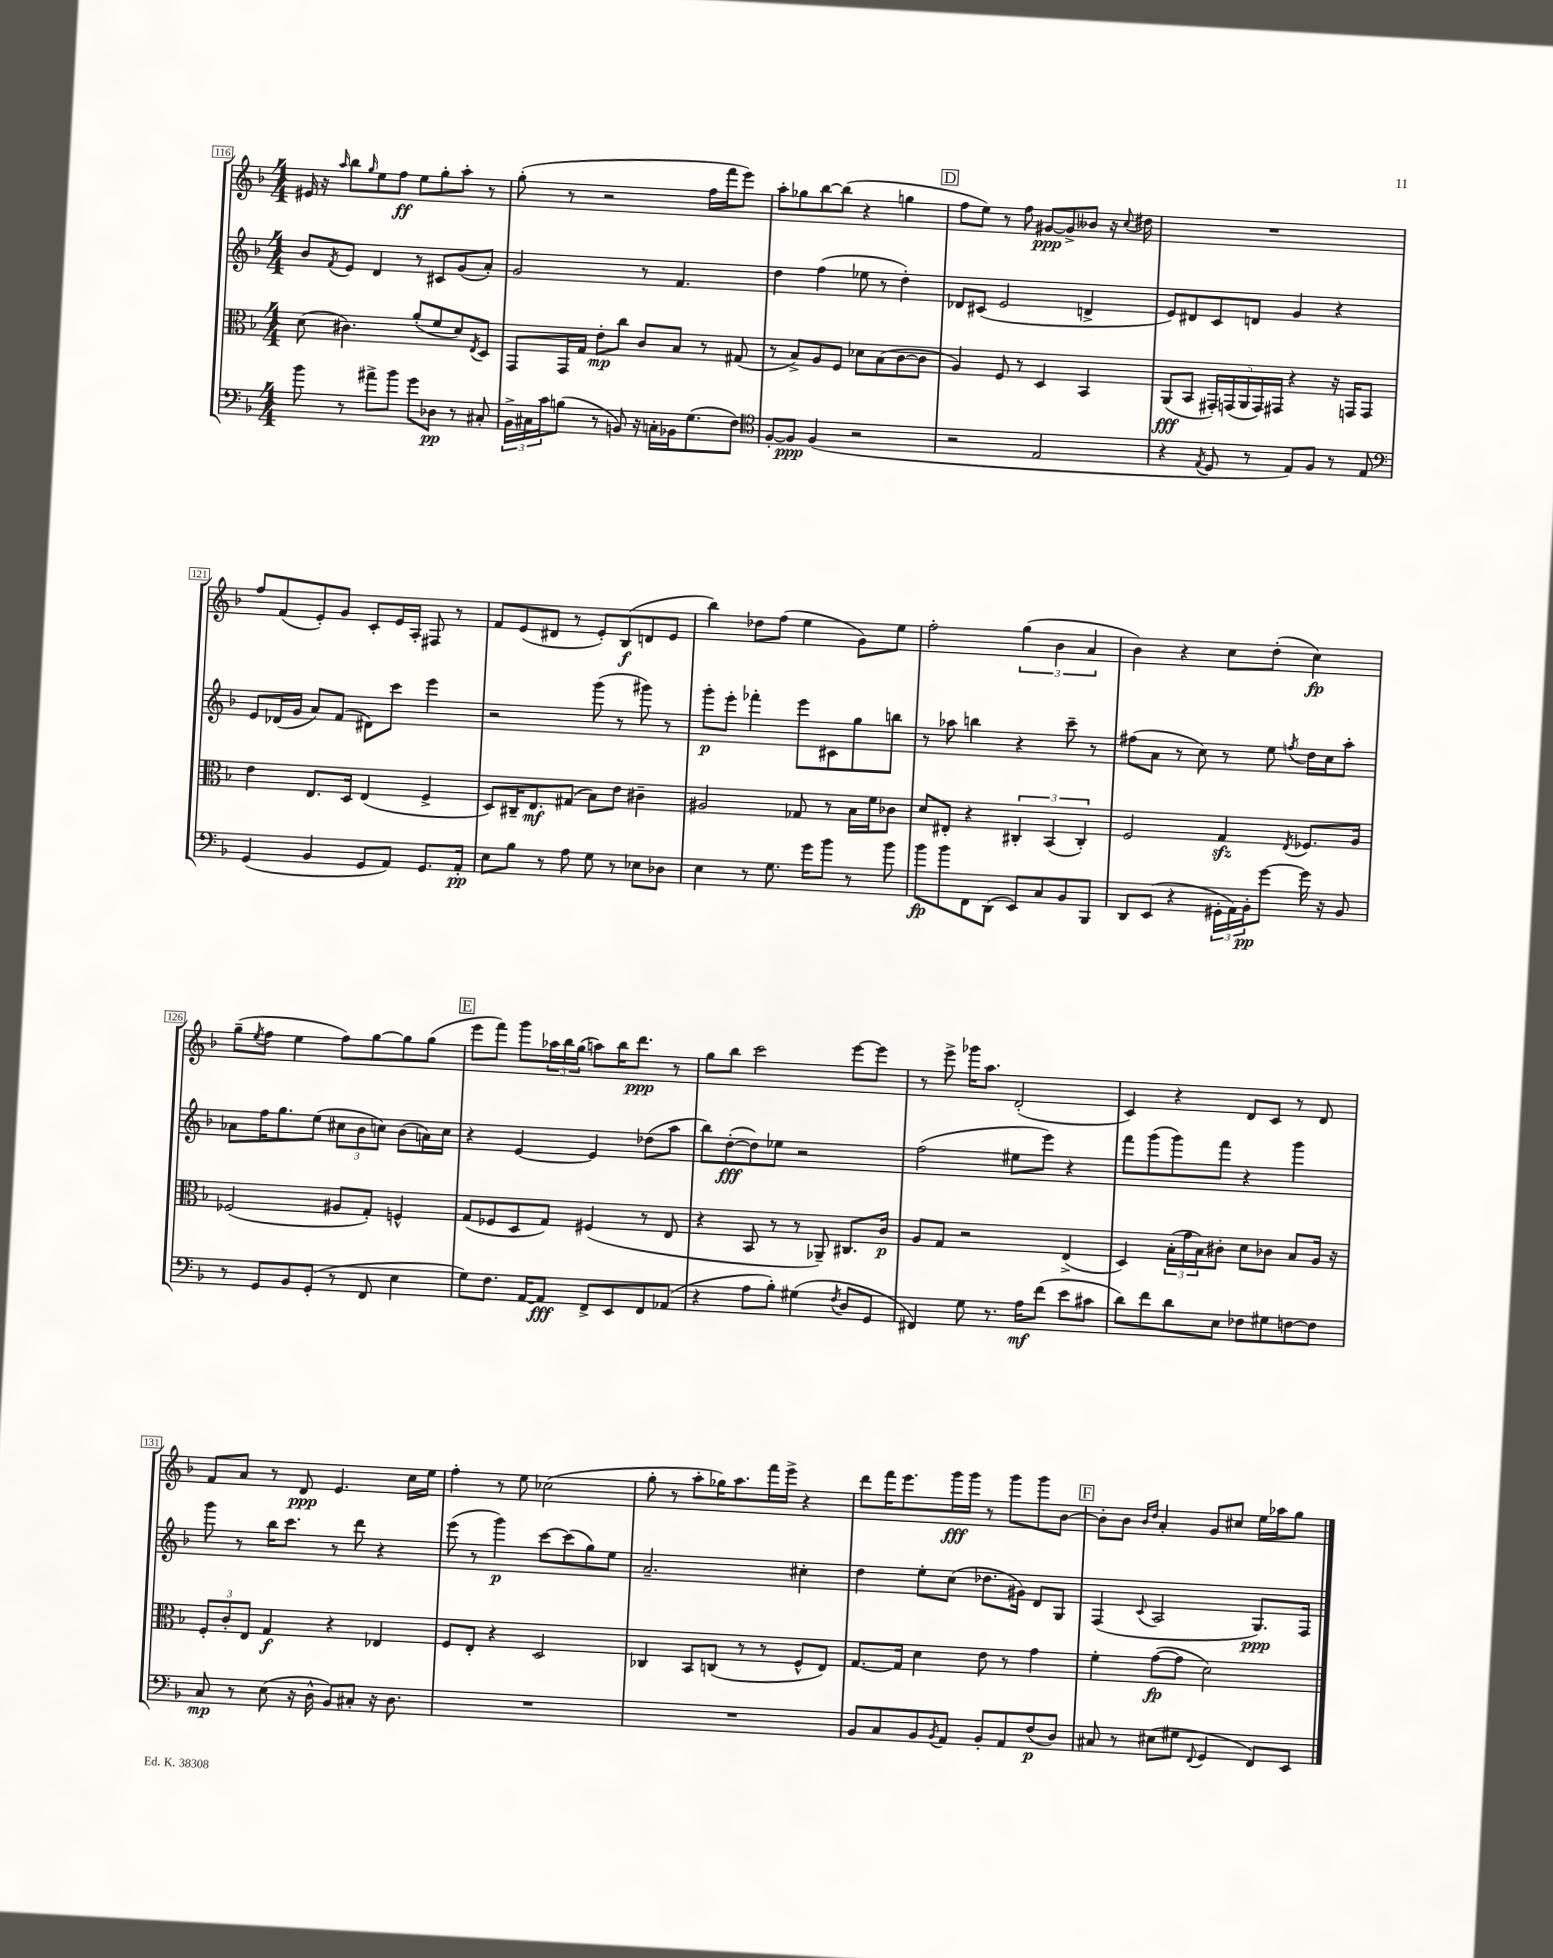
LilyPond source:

<<
\new StaffGroup <<
\new Staff = "s0" {
    \clef treble \key f \major \numericTimeSignature \time 4/4
    eis'16 r16 \grace { a''16 } bes''8 \grace { g''16 } e''8 f''8\ff e''8 g''8-. a''8-. r8 |
    g''8-.( r8 r2 f''16 f'''16 e'''8) |
    a''8-. ges''8 bes''8~ bes''8( r4 g''4 |
    \mark \markup { \box "D" } f''8 e''8) r8 f''8 gis'8~\ppp gis'8-> beses'8 r16 \appoggiatura { c''8 } dis''16 |
    R1 |
    f''8 f'8( e'8-.) g'8 c'8-. e'16 a16-. fis8 r8 |
    f'8 e'8( dis'8 r8 e'8-.) bes8\f( d'8 e'8 |
    bes''4) des''8 f''8( e''4 g'8) e''8 |
    f''2-. \tuplet 3/2 { g''4( bes'4 a'4 } |
    bes'4) r4 c''8 d''8-.( c''4\fp) |
    g''8--( \acciaccatura { e''8 } f''8 e''4 f''8) g''8~ g''8 g''8( |
    \mark \markup { \box "E" } e'''8 f'''8) g'''8 \tuplet 3/2 { aes''16 bes''16 g''16( } a''8) bes''16 d'''8.\ppp r8 |
    g''8 bes''8 c'''2 e'''8~ e'''8 |
    r8 e'''8-> ges'''16 a''8. d'2-.( |
    c'4) r4 d'8 c'8 r8 d'8 |
    f'8 a'8 r8 d'8\ppp e'4. c''16 e''16 |
    f''4-. r8 e''8 ces''2( |
    g''8-. r8 a''8-. ges''16) a''8. f'''16 e'''16-> r4 |
    d'''8 f'''16 e'''8. g'''16\fff g'''16 r8 g'''8 g'''8 bes'8~ |
    \mark \markup { \box "F" } bes'8-. bes'8 \grace { bes'16 d''16 } a'4-. g'8 cis''8 e''16 aes''16 g''8 \bar "|." |
}
\new Staff = "s1" {
    \clef treble \key f \major \numericTimeSignature \time 4/4
    bes'8 \acciaccatura { f'8 } e'8 d'4 r8 cis'8 g'8( a'8-.) |
    g'2 r8 f'4. |
    d''4 f''4( ees''8 r8 d''4-.) |
    \mark \markup { \box "D" } des'8 cis'8( e'2 d'4-> |
    e'8) dis'8 c'8 d'8 g'4 r4 |
    e'8 des'16( g'16 a'8) f'8( dis'8) c'''8 e'''4 |
    r2 g'''8( r8 gis'''8) r8 |
    g'''8-.\p e'''8-. fes'''4-. e'''8 cis'8 g''8 b''8 |
    r8 aes''8 b''4 r4 c'''8-- r8 |
    fis''8( a'8 r8 c''8) r8 e''8 \acciaccatura { f''8 } d''16 c''16 a''8-. |
    aes'8 f''16 g''8. e''8( \tuplet 3/2 { cis''8 bes'8 c''8) } bes'8( a'16) c''16 |
    \mark \markup { \box "E" } r4 e'4~ e'4 des''8( a''8 |
    bes''8) d''8~-.\fff( d''8) ees''8 r2 |
    f''2( eis''8 e'''8) r4 |
    f'''8 g'''8( g'''8) f'''8 r4 g'''4 |
    g'''8 r8 bes''16 c'''8. r8 d'''8 r4 |
    e'''8( r8 g'''4\p) c'''8~ c'''8( g''8) e''8 |
    a'2.-- cis''4-. |
    d''4 e''8-. c''8( des''8. gis'16) d'8 g8 |
    \mark \markup { \box "F" } f4( \appoggiatura { c'8 } a2 g8.\ppp) f16 \bar "|." |
}
\new Staff = "s2" {
    \clef alto \key f \major \numericTimeSignature \time 4/4
    d'8( cis'4.) a'8-.( f'8 d'8) \acciaccatura { e8 } d8 |
    g,8 g,16 g16 e'8-.\mp c''8 c'8 bes8 r8 gis8( |
    r8 bes8->) a8 f8 des'8 bes8( c'8~ c'8 |
    \mark \markup { \box "D" } a4) f8 r8 d4 bes,4 |
    a,8\fff( bes,8 \tuplet 5/4 { gis,16-.) g,16( a,16 g,16) gis,16 } r4 r16 g,16 g,8 |
    e'4 e8. d16 e4( f4-> |
    d8) cis16-- e8.\mf gis8( bes8) e'8 cis'4-- |
    ais2 ges8 r8 bes16 f'16 ces'8 |
    d'8 eis8-. r4 \tuplet 3/2 { cis4-. bes,4( cis4-.) } |
    f2 g4\sfz \acciaccatura { e8 } fes8. a16 |
    fes2( ais8 g8-.) f4-^ |
    \mark \markup { \box "E" } g8( fes8 d8 g8) fis4( r8 e8 |
    r4 bes,8 r8 r8 aes,8--) cis8. c'16\p |
    a8 g8 r2 e4->( |
    d4) \tuplet 3/2 { bes16-.( g'16 bes16) } cis'8-. d'8 ces'8 bes8 a16 r16 |
    \tuplet 3/2 { f8-. c'8-. e8 } g4\f r4 ees4 |
    f8 e8-. r4 d2 |
    ces4 bes,8 c8( r8 r8 f8-^ e8) |
    g8.~ g16 d'4 e'8 r8 g'4 |
    \mark \markup { \box "F" } f'4-. g'8~\fp( g'8 d'2) \bar "|." |
}
\new Staff = "s3" {
    \clef bass \key f \major \numericTimeSignature \time 4/4
    bes'8 r8 ais'8-> bes'8 g'8 des8\pp r8 cis8-. |
    \tuplet 3/2 { bes,16-> cis16 c'16 } b8( r8 b,8) r16 c16-. bes,16 g8.( f8) |
    \clef tenor f8~-. f8\ppp f4( r2 |
    \mark \markup { \box "D" } r2 e2 |
    r4 \acciaccatura { e8 } d8 r8 e8) f8 r8 e8 |
    \clef bass g,4( bes,4 g,8 a,8) g,8. a,16-.\pp |
    e8 bes8 r8 a8 g8 r8 ees8 des8 |
    e4 r8 g8. g'16 bes'8 r8 bes'8 |
    bes'8\fp bes'8 f,8 d,8( e,8) c8 bes,8 bes,,8 |
    d,8 e,8( r4 \tuplet 3/2 { gis,16-. a,16) bes,16-.\pp } g'8~ g'16 r16 bes,8 |
    r8 g,8 bes,8 g,8-.( r8 f,8 e4 |
    \mark \markup { \box "E" } g8) f8. a,16~ a,8\fff f,8-> e,8 f,8 aes,8( |
    r4 a8 bes8-.) gis4( \acciaccatura { f8 } d8 g,8 |
    fis,4) g8 r8. a16\mf f'8( e'8 cis'8 |
    d'8) f'8 d'8 e8 fes8 gis8 f8~ f8 |
    c8\mp r8 e8( r16 d16-^ bes,8) cis8-. r16 d8. |
    R1 |
    R1 |
    bes,8 c8 bes,8 \acciaccatura { bes,8 } a,8 bes,8-. a,8 f8\p( d8) |
    \mark \markup { \box "F" } cis8 r8 eis8( gis8 \appoggiatura { f,8 } g,4 f,8) e,8 \bar "|." |
}
>>
>>
\layout { \context { \Score currentBarNumber = #116 \override BarNumber.stencil = #(make-stencil-boxer 0.1 0.3 ly:text-interface::print) } }
